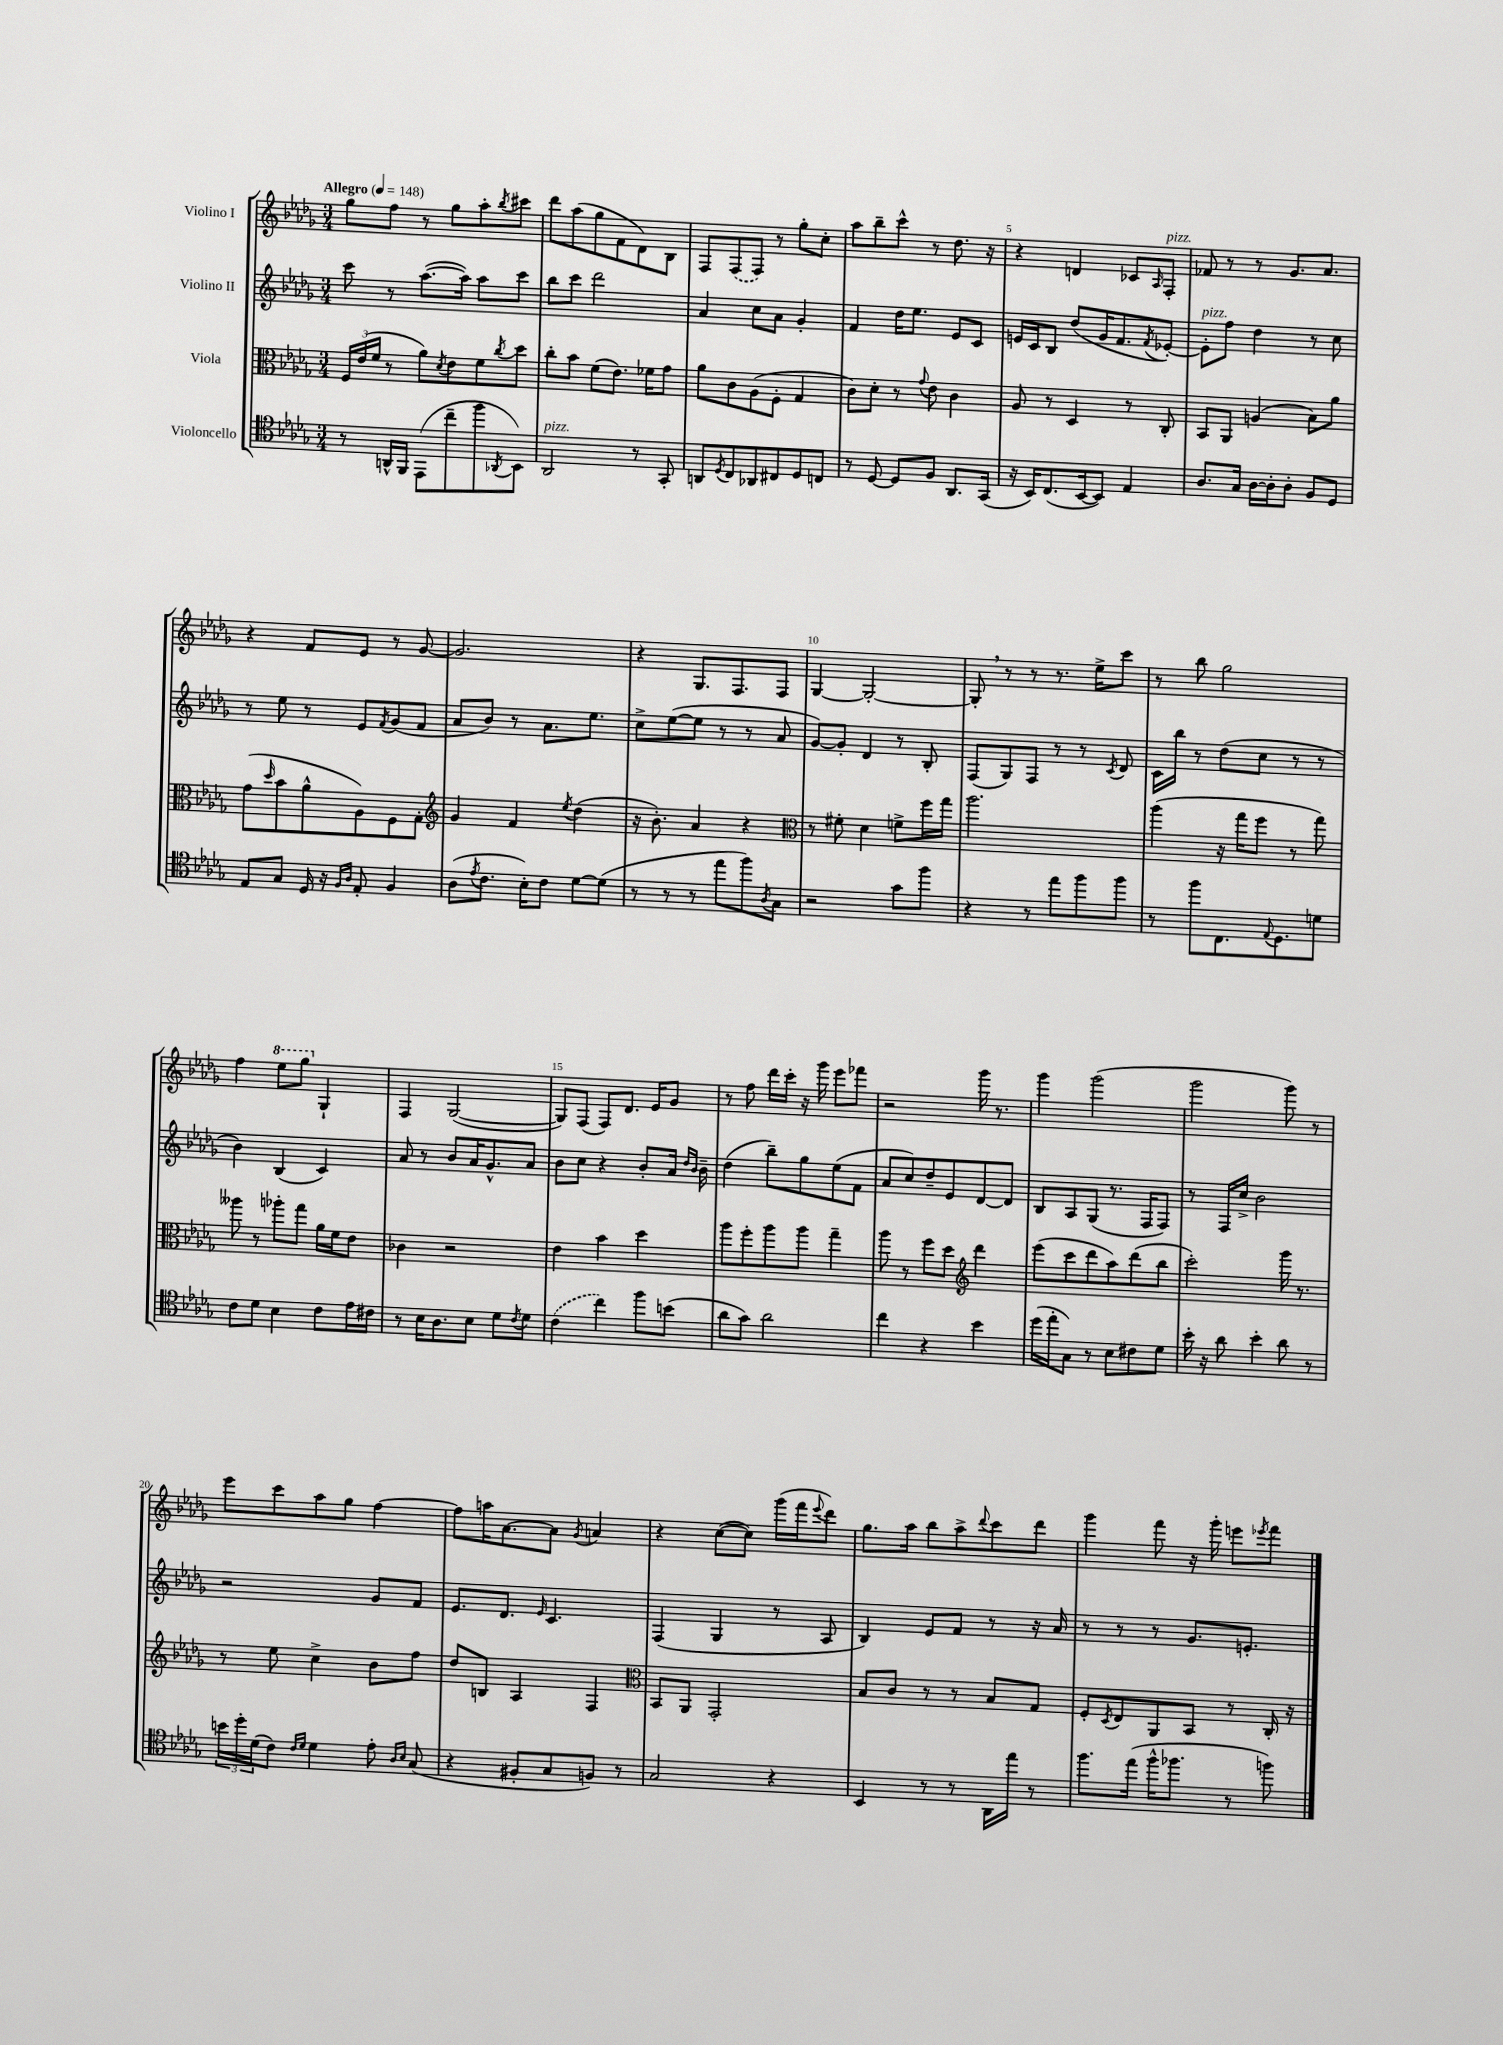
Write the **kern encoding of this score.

**kern	**kern	**kern	**kern
*staff4	*staff3	*staff2	*staff1
*clefC4	*clefC3	*clefG2	*clefG2
*k[b-e-a-d-g-]	*k[b-e-a-d-g-]	*k[b-e-a-d-g-]	*k[b-e-a-d-g-]
*M3/4	*M3/4	*M3/4	*M3/4
*MM148	*MM148	*MM148	*MM148
8r	24F	8ccc	8gg-
.	(24e-	.	.
.	24f	.	.
16AA^^	8r	8r	8ff
16FF	.	.	.
(8EE-	8a-)	([8.aa-	8r
.	8qd-	.	.
8cc~	8e-	.	8gg-
.	.	16aa-])	.
8ff	8f	8aa-	8aa-'
8qAA-	8qcc	.	8qbb-
8BB-)	8dd-	8ccc	8ccc#
=	=	=	=
2AA-	8cc'	8bb-	8ddd-
.	8b-	8ccc	(8aa-
.	(8f	2ddd-	8gg-
.	8.e-)	.	8f
8r	.	.	8d-)
.	16f-	.	.
8GG-'	8g-	.	8B-
=	=	=	=
8AA	8a-	4a-	8F
8qD-	.	.	.
8C	8c	.	(8F
8AA-	(8A-	8cc	8F)
8C#	8F'	8a-	8r
8D-	4G-	4g-'	8gg-'
8C	.	.	8cc'
=	=	=	=
8r	8c)	4f	8aa-
[8D-	8d-'	.	8bb-~
8D-]	8r	16dd-	8ccc^^
.	.	8.ee-	.
.	8qqg-	.	.
8F	8e-	.	8r
8.AA-	4c	8e-	8.dd-
.	.	8c	.
(16GG-	.	.	16r
=	=	=	=
16r	8A-	16e	4r
16BB-)	.	16c	.
(8.C	8r	8B-	.
.	4D-	(8dd-	4d
[16BB-	.	.	.
8BB-])	.	16g-	.
.	.	8.f	.
4E-	8r	.	8c-
.	.	8qf	16qqA-
.	8C'	[8e-')	8F'
=	=	=	=
8.A-	8BB-	8e-']	8f-
.	8AA-	8ff	8r
16G-	.	.	.
[16A-	(4A	4dd-	8r
16A-']	.	.	.
8A-'	.	.	8.g-
8F	8B-)	8r	.
.	.	.	8.a-
8D-	8a-	8cc	.
=	=	=	=
8E-	(8g-	8r	4r
.	16qqdd-	.	.
8G-	8b-	8ee-	.
16D-	8a-^^	8r	8f
16r	.	.	.
16qqF	.	.	.
16qqA-	.	.	.
8E-'	8A-)	8e-	8e-
.	.	8qf	.
4F	8F	(8g-	8r
.	8G-'	8f	[8g-
=	=	=	=
*	*clefG2	*	*
(8A-	4g-	8a-	2.g-]
8qe-	.	.	.
8.c	.	8b-)	.
.	4f	8r	.
16B-')	.	.	.
8c	.	8.a-	.
.	8qee-	.	.
[8d-	(4dd-	.	.
.	.	8.ee-	.
(8d-]	.	.	.
=	=	=	=
8r	16r	8cc^	4r
.	8.b-')	.	.
8r	.	([8ee-	.
8r	4a-	8ee-]	8.G-
8ee-	.	8r	.
.	.	.	8.F
8ff)	4r	8r	.
8qA-	.	.	.
8G-	.	8a-	8F
=	=	=	=
*	*clefC3	*	*
2r	8r	[8g-)	[4G-
.	8f#'	8g-']	.
.	4d-	4d-	2G-'_
8g-	8f^	8r	.
8ff	16ff	8B-'	.
.	16gg-	.	.
=	=	=	=
4r	2.aa-	(8F	8G-']
.	.	8G-)	8r
8r	.	8F	8r
8ee-	.	8r	8.r
8ff	.	8r	.
.	.	.	16ee-^
.	.	8qc	.
8ff	.	8d-	8ccc
=	=	=	=
8r	(4aa-	16c	8r
.	.	16bb-	.
8ff	.	8r	8bb-
8.C	16r	(8dd-	2gg-
.	16gg-	.	.
.	8ff	8cc	.
8qqE-	.	.	.
8.D-	.	.	.
.	8r	8r	.
8d	8gg-)	8r	.
=	=	=	=
8c	8aa--	4b-)	4ff
8d-	8r	.	.
4B-	8aa-'	(4B-	8eee-
.	8gg-	.	8ggg-
8c	16a-	4c)	4G-`
.	16f	.	.
16e-	8e-	.	.
16c#	.	.	.
=	=	=	=
8r	4c-	8a-	4F
16B-	.	8r	.
8.A-	.	.	.
.	2r	8b-	([2G-
8B-	.	16a-	.
.	.	8.g-^^	.
8d-	.	.	.
8qc	.	.	.
8d-	.	8a-	.
=	=	=	=
(4c	4e-	8b-	8G-])
.	.	8cc	(8F
4cc)	4b-	4r	8F)
.	.	.	8.d-
8ff	4dd-	8b-'	.
.	.	.	16e-
(8b	.	16a-	8g-
.	.	16qqdd-	.
.	.	16qqb-	.
.	.	16b-~	.
=	=	=	=
8a-	8aa-	(4dd-	8r
8g-)	8ff'	.	8ff
2a-	8aa-	8bb-~)	16ddd-
.	.	.	16ccc'
.	8aa-	8gg-	16r
.	.	.	16ggg-
.	4gg-~	(8ee-	8eee-
.	.	8f	8fff-
=	=	=	=
4cc	8aa-	8a-	2r
.	8r	8cc)	.
4r	8ff	8dd-~	.
.	8dd-	8e-	.
*	*clefG2	*	*
4b-	4ddd-	[8d-	16ggg-
.	.	.	8.r
.	.	8d-]	.
=	=	=	=
(16dd-	(8eee-	8B-	4ggg-
16ee-'	.	.	.
8G-)	8ccc	8A-	.
8r	8ddd-	(8G-	(2ggg-
8B-	8aa-)	8.r	.
8c#	(8ddd-	.	.
.	.	16F	.
8d-	8bb-	8F)	.
=	=	=	=
16b-'	2ccc')	8r	2ggg-
16r	.	.	.
8a-	.	16F	.
.	.	16cc^	.
4b-'	.	2b-	.
8a-	16ggg-	.	8ggg-)
.	8.r	.	.
8r	.	.	8r
=	=	=	=
24b	8r	2r	8eee-
24dd-'	.	.	.
(24d-	.	.	.
8c)	8ee-	.	8ccc
16qqc	.	.	.
16qqd-	.	.	.
4d-	4cc^	.	8aa-
.	.	.	8gg-
8e-'	8b-	8g-	[4ff
16qqA-	.	.	.
16qqB-	.	.	.
(8G-	8ff	8f	.
=	=	=	=
4r	8dd-	8.e-	8ff]
.	8B	.	16aa
.	.	8.d-	[8.a-
8F#'	4A-	.	.
.	.	16qqe-	.
8G-	.	4.c	8a-]
.	.	.	8qg-
8F)	4F	.	4a
8r	.	.	.
=	=	=	=
*	*clefC3	*	*
2G-	8BB-	(4F	4r
.	8AA-	.	.
.	2GG-'	4G-	([8cc
.	.	.	8cc])
4r	.	8r	(16ggg-
.	.	.	16fff
.	.	.	8qqeee-
.	.	8A-	8ddd-)
=	=	=	=
4BB-	8B-	4B-)	8.gg-
.	8c	.	.
.	.	.	16aa-
8r	8r	8e-	8bb-
8r	8r	8f	8aa-^
.	.	.	8qqddd-
16AA-	8B-	8r	8ccc
16ee-	.	.	.
8r	8G-	16r	8ddd-
.	.	16a-	.
=	=	=	=
8.ff	8F'	8r	4ggg-
.	8qD-	.	.
.	8E-	8r	.
(16ee-	.	.	.
16ff^^	8AA-	8r	8fff
8.ff-	.	.	.
.	8BB-	8.g-	16r
.	.	.	16ggg-'
8r	8r	.	8eee
.	.	8.e'	.
.	.	.	8qeee-
8ff)	16C'	.	8fff
.	16r	.	.
==	==	==	==
*-	*-	*-	*-
